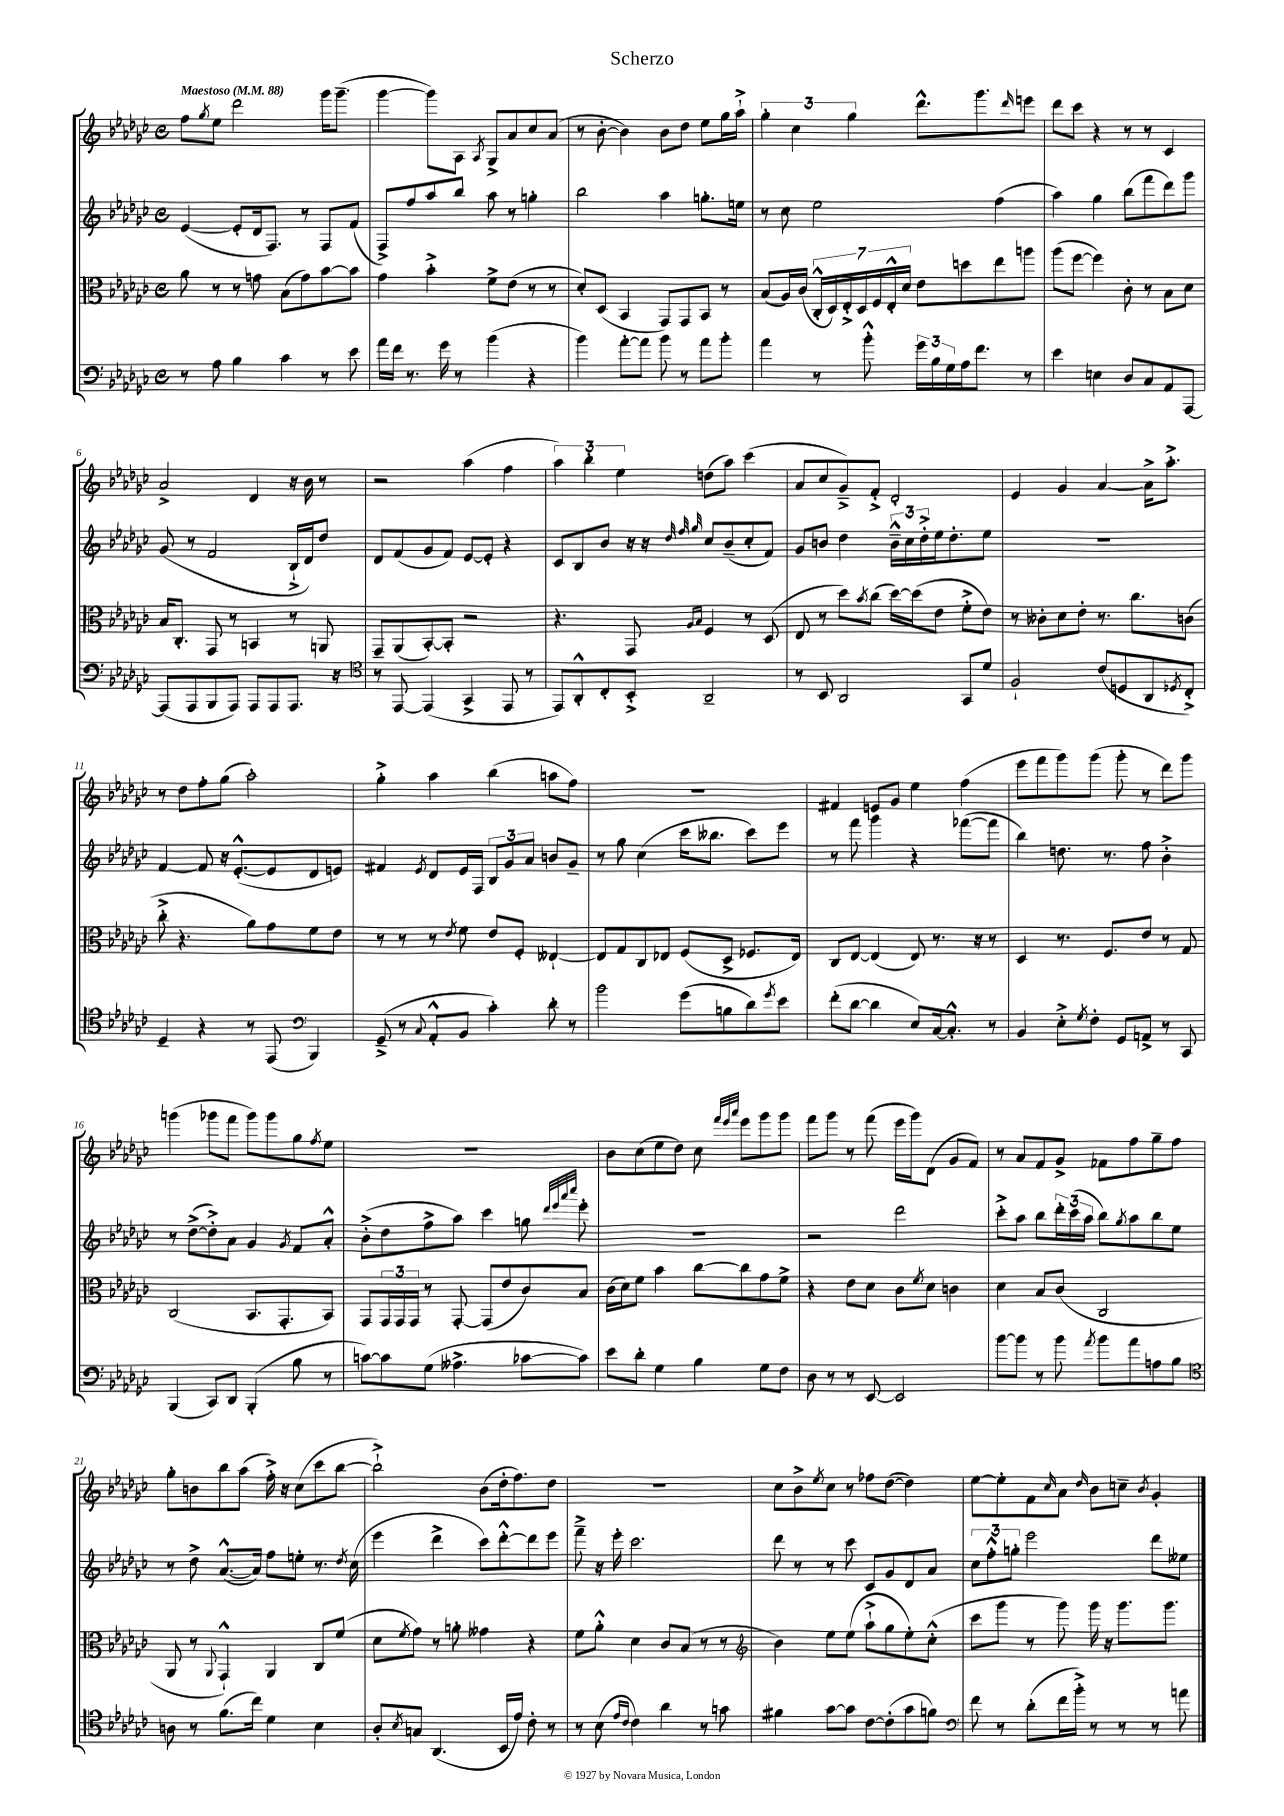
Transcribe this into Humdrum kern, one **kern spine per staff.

**kern	**kern	**kern	**kern
*staff4	*staff3	*staff2	*staff1
*clefF4	*clefC3	*clefG2	*clefG2
*k[b-e-a-d-g-c-]	*k[b-e-a-d-g-c-]	*k[b-e-a-d-g-c-]	*k[b-e-a-d-g-c-]
*M4/4	*M4/4	*M4/4	*M4/4
*met(c)	*met(c)	*met(c)	*met(c)
*MM88	*MM88	*MM88	*MM88
8r	8a-\	([4e-/	8ff\L
.	.	.	8qgg-/
8A-\	8r	.	8ee-\J
4B-\	8r	8e-'/]L	2ddd-\
.	8g\	16d-/k	.
.	.	8.F/J)	.
4c-\	(8B-\L	.	.
.	8g\)	8r	.
8r	[8b-\	8F/L	16ggg-\LK
.	.	.	(8.ggg-~\J
8e-\	8b-\]J	(8f/J	.
=	=	=	=
16a-\LL	4g-\	8F^/L)	[4ggg-\
16f\JJ	.	.	.
8.r	.	8ff/	.
.	4b-'^\	8aa-/	8ggg-\]L)
16g-\	.	.	.
8r	.	8bb-/J	8A-\J
.	.	.	8qA-/
(4b-\	8f^\L	8aa-\	8G-^/L
.	(8e-\J	8r	8a-/
4r	8r	4gg'\	8cc-/
.	8r	.	(8a-/J
=	=	=	=
4b-\)	8d-'/L)	2bb-\	8r
.	(8D-/J	.	[8b-'\
[8a-'\L	4BB-/	.	4b-\])
8a-\]J	.	.	.
8b-\	8GG-/L)	4aa-\	8b-\L
8r	8GG-/	.	8dd-\J
8a-\L	8BB-/J	8.gg'\L	8ee-\L
8b-'\J	8r	.	16gg-\L
.	.	16ee\Jk	16aa-`^\JJ
=	=	=	=
4a-\	(8B-/L	8r	6gg-'\
.	16A-/L)	8cc-\	.
.	.	.	6cc-\
.	(16c-/JJ	.	.
8r	28C-'^^/LL	2ee-\	.
.	28D-/)	.	.
.	28E-'^/	.	.
.	.	.	6gg-\
.	28D-/	.	.
8b-'^^\	.	.	.
.	28F/	.	.
.	28E-'^^/	.	.
.	28d-/JJ	.	.
24g-\LL	8e-\L	.	8.ddd-^^\L
24B-\	.	.	.
24G-\	.	.	.
16A-\J	8dd\	.	.
8.f\J	.	.	8.ggg-\
.	8ee-\	(4ff\	.
.	.	.	16qqddd-/
8r	8aa\J	.	8eee\J
=	=	=	=
4e-\	(8aa-\L	4aa-\)	8ddd-\L
.	[8ff\J	.	8ccc-\J
4E\	4ff\])	4gg-\	4r
8D-/L	8c-'\	(8bb-\L	8r
8C-/	8r	8fff\	8r
8AA-/	8B-\L	8ddd-\)	4c-/
[8AAA-/J	8d-\J	8ggg-\J	.
=	=	=	=
(8AAA-/]L	16B-/LK	(8g-/	2a-^/
.	8.C-'/J	.	.
8AAA-/	.	8r	.
8BBB-/	8GG-/	2f/	.
8AAA-/J)	8r	.	.
8AAA-/L	4BB/	.	4d-/
8AAA-/	.	.	.
8.AAA-/J	8r	16B-`^/LL	16r
.	.	16d-/J)	16b-\
.	8AA/	8dd-/J	8r
16r	.	.	.
=	=	=	=
*clefC4	*	*	*
8r	8GG-~/L	8d-/L	2r
[8EE-/	(8AA-/	(8f/	.
(4EE-/]	[8BB-'/)	8g-/	.
.	8BB-'/]J	8f/J)	.
4GG-^/	2r	[8e-/L	(4aa-\
.	.	8e-'/]J	.
8EE-/	.	4r	4ff\
8r	.	.	.
=	=	=	=
8EE-/L)	4.r	8c-/L	6aa-\)
8AA-'^^/	.	8B-/	.
.	.	.	6bb-'\
8C-'/	.	8b-/J	.
.	.	.	6ee-\
8BB-'^/J	8GG-/	16r	.
.	.	16r	.
.	.	32qqdd-/	.
.	16qqA-/LL	32qqff/	.
.	16qqB-/JJ	32qqgg-/	.
2AA-~/	4F/	8cc-/L	(8dd\L
.	.	(8b-~/	8aa-\J)
.	8r	8cc-'/	(4ccc-\
.	(8D-/	8f/J)	.
=	=	=	=
8r	8E-/	8g-/L	8a-/L
8BB-/	8r	8b/J	8cc-/
2AA-/	8dd-\L)	4dd-\	8g-~^/)
.	8qb-/	.	.
.	(8cc-\J	.	8f'^/J
.	[16dd-\LL)	24b~^^\LL	2d-'/
.	.	24cc-\	.
.	(16dd-\]J	.	.
.	.	24dd-'^\	.
.	8e-\J	16ee-\J	.
.	.	8.dd-'\	.
8GG-/L	8f'^\L	.	.
8d-/J	8e-\J)	8ee-\J	.
=	=	=	=
2F`/	8r	1r	4e-/
.	8c--'\L	.	.
.	8d-\	.	4g-/
.	8e-'\J	.	.
(8c-/L	8.r	.	[4a-/
8D/	.	.	.
.	8.cc-\L	.	.
8AA-/	.	.	16a-^\]LK
.	.	.	8.aa-'^\J
8qD-/	.	.	.
8C-'^/J)	(8c\J	.	.
=	=	=	=
4D-~/	8cc-'^\	[4f/	8r
.	4.r	.	8dd-\L
4r	.	8f/]	8ff'\
.	.	16r	(8gg-\J
.	.	([8.e-'^^/L	.
8r	8a-\L)	.	2aa-'\)
(8EE-/	8g-\	8e-/]	.
*clefF4	*	*	*
4BBB-/)	8f\	8d-/	.
.	8e-\J	8e/J)	.
=	=	=	=
(8GG-~^/	8r	4f#/	4gg-'^\
8r	8r	.	.
8qqC-/	.	8qe-/	.
8AA-'^^/L	8r	8d-/L	4aa-\
.	8qe-/	.	.
8BB-/J	8f\	16e-/L	.
.	.	16F/JJ	.
4c-'\)	8e-/L	12B-/L	(4bb-\
.	.	12g-/	.
.	8F'/J	.	.
.	.	12a-/J	.
8d-'\	[4E--`/	8b/L	8aa\L
8r	.	8g-~/J	8ff\J)
=	=	=	=
2b-\	8E--/]L	8r	1r
.	8G-/	8gg-\	.
.	8C-/	(4cc-\	.
.	8E-/J	.	.
(8g-\L	(8F/L	16ccc-\LK	.
.	.	8.bb--\J	.
8B\	8D-^/J	.	.
8d-\)	8.F-/L	8ccc-\L)	.
8qg-/	.	.	.
8e-\J	.	8eee-\J	.
.	16E-/Jk)	.	.
=	=	=	=
(8f'\L	8C-/L	8r	4f#/
[8d-\J	[8E-/J	8fff\	.
4d-\]	(4E-/]	4ggg-\	8e/L
.	.	.	8g-/J
8E-/L)	8E-/)	4r	4ee-\
[16C-/k	8.r	.	.
8.C-'^^/]J	.	.	.
.	.	([8fff-\L	(4ff\
.	16r	.	.
8r	8r	8fff-\]J	.
=	=	=	=
4BB-/	4D-/	4bb-\)	8eee-\L
.	.	.	8fff\
8E-'^\L	8.r	8.dd\	8ggg-\)
8qG-/	.	.	.
8F'\J	.	.	(8ggg-\J
.	8.F/L	8.r	.
8GG-/L	.	.	8ggg-'\
8AA^/J	8e-/J	8ff\	8r
8r	8r	4b-'^\	8ddd-\L)
8CC-/	8G-/	.	8ggg-\J
=	=	=	=
(4BBB-/	(2C-/	8r	(4ggg\
.	.	([8dd-^\L	.
8CC-/L)	.	8dd-'^\])	8ggg-\L
8DD-/J	.	8a-\J	8fff\J
(4BBB-'/	8.BB-/L	4g-/	8ggg-\L)
.	.	.	8ggg-\
.	8.GG-'/	.	.
.	.	8qg-/	.
8B-\	.	8f/L	8gg-\
.	.	.	8qff/
8r	8BB-/J)	8a-'^^/J	8ee-\J
=	=	=	=
[8c\L)	8GG-/L	(8b-'^\L	1r
8c\]	24GG-/L	8dd-\	.
.	24GG-/	.	.
.	24GG-/JJ	.	.
(8G-\J	8r	8ff^\	.
4.A--^\	[8GG-'/	8aa-\J)	.
.	(8GG-/]L	4ccc-\	.
.	8e-/	.	.
[8c-\L	8c-/)	8gg\	.
.	.	32qqddd-/LLL	.
.	.	32qqeee-/	.
.	.	32qqaaa-/	.
.	.	32qqcccc-/JJJ	.
8c-\]J)	8B-/J	8eee-'\	.
=	=	=	=
8e-\L	(16c-\LL	1r	8b-\L
.	16d-\J)	.	.
8d-'\J	8f\J	.	(8cc-\
4G-\	4b-\	.	8ee-\
.	.	.	8dd-\J)
4B-\	[8cc-\L	.	8cc-\
.	.	.	32qqfff/LLL
.	.	.	32qqeee-/
.	.	.	32qqaaa-/JJJ
.	8cc-\]	.	8eee-\L
8G-\L	8g-\	.	8ggg-\
8F\J	8f^\J	.	8ggg-\J
=	=	=	=
8D-\	4r	2r	8fff\L
8r	.	.	8ggg-\J
8r	8e-\L	.	8r
[8EE-/	8d-\J	.	(8fff\
2EE-/]	8c-\L	2ddd-\	16eee-\LL
.	.	.	16ggg-\J)
.	8qf/	.	.
.	8d-\J	.	(8d-\J
.	4c\	.	8g-/L
.	.	.	8f/J)
=	=	=	=
[8b-\L	4d-\	8ccc-'^\L	8r
8b-\]J	.	8aa-\J	8a-/L
8r	8B-/L	8bb-\L	8f/
8b-\	(8c-/J	24ddd-'\L	8g-^/J
.	.	(24ccc-\	.
.	.	24aa-\JJ	.
8qa-/	.	.	.
8b-\L	2C-/	8bb-\L)	8f-\L
.	.	8qgg-/	.
8a-\	.	8aa-\	8ff\
8A\	.	8bb-\	8gg-~\
8B-\J	.	8ee-\J	8ff\J
=	=	=	=
*clefC4	*	*	*
8A\	8AA-/	8r	8gg-'\L
8r	8r	8dd-^\	8b\
.	8qqAA-/	.	.
(8.f\L	4GG-`^^/)	([8.a-^^/L	8bb-\
.	.	.	(8aa-\J
16cc-\Jk)	.	16a-/]Jk)	.
4d-\	4AA-/	8ff\L	16ff'^\)
.	.	.	16r
.	.	8ee'\J	(8cc-\L
4B-\	8C-/L	8.r	8ccc-\
.	(8f/J	.	[8bb-\J
.	.	8qdd-/	.
.	.	(16cc-\	.
=	=	=	=
8A-'/L	8d-\L	4eee-\	2bb-`^\])
8qB-/	8qf/	.	.
8G/J	8g-\J)	.	.
(4.AA-/	8r	4ddd-^\	.
.	8a'\	.	.
.	4g--\	8ccc-\L)	(8b-\L
16BB-/LL	.	[8ddd-'^^\	16dd-'\k
16e-/JJ)	.	.	8.ff\)
8c-'\	4r	8ddd-\]	.
8r	.	8eee-\J	8dd-\J
=	=	=	=
8r	8f\L	8fff~^\	1r
(8B-\	8a-'^^\J	16r	.
.	.	16eee-'\	.
16qqe-/LL	.	.	.
16qqc-/JJ	.	.	.
4c-\)	4d-\	2.ccc-\	.
4a-\	8c-/L	.	.
.	(8B-/J	.	.
8r	8r	.	.
8g\	8r	.	.
=	=	=	=
*	*clefG2	*	*
4f#\	4b-\)	8ddd-\	8cc-\L
.	.	8r	8b-^\
.	.	.	8qee-/
[8g-\L	8ee-\L	8r	8cc-\J
8g-\]J	(8ee-\J	8ccc-\	8r
[8c-\L	8aa-`^\L	8c-/L	8ff-\L
(8c-'\]	8gg-\	8g-/	([8dd-\J
8g-\	8ee-'\)	8d-/	4dd-\])
8f\J)	(8cc-'^^\J	8a-/J	.
=	=	=	=
*clefF4	*	*	*
8f\	8ccc-\L	12cc-\L	[8ee-\L
.	.	12ff'^^\	.
8r	8ggg-\J	.	8ee-'\]
.	.	12gg'\J	.
(8d-'\L	8r	2eee-\	8f\
.	.	.	16qqcc-/
16f\L	8ggg-\)	.	8a-\J
16b-'^\JJ)	.	.	.
.	.	.	16qqdd-/
8r	16ggg-\	.	8b-\L
.	16r	.	.
8r	8.ggg-\L	.	8cc~\J
.	.	.	8qb-/
8r	.	8ddd-\L	4g-'/
.	8.ggg-\J	.	.
8a\	.	8ee--\J	.
==	==	==	==
*-	*-	*-	*-
